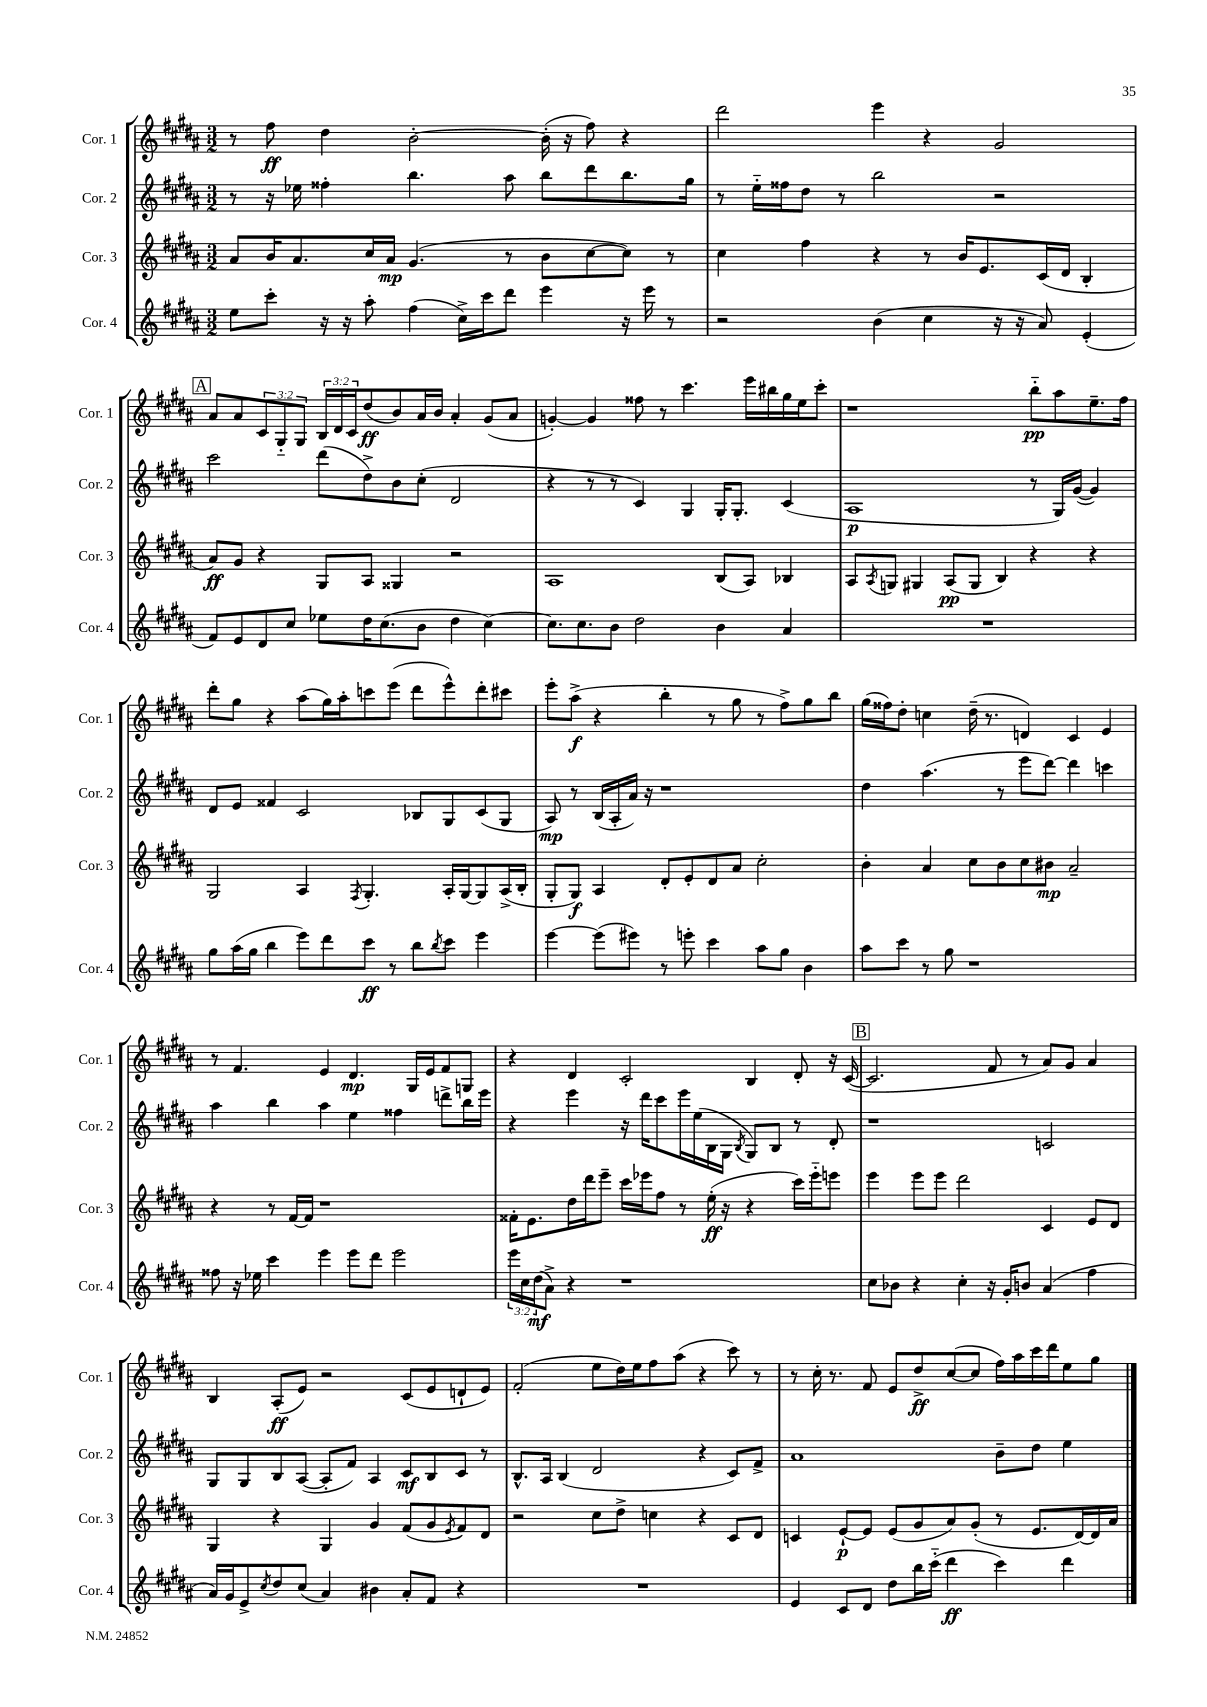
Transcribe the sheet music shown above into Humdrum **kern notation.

**kern	**dynam	**kern	**dynam	**kern	**dynam	**kern	**dynam
*part4	*part4	*part3	*part3	*part2	*part2	*part1	*part1
*staff4	*staff4	*staff3	*staff3	*staff2	*staff2	*staff1	*staff1
*I"Cor. 4	*	*I"Cor. 3	*	*I"Cor. 2	*	*I"Cor. 1	*
*I'Cor. 4	*	*I'Cor. 3	*	*I'Cor. 2	*	*I'Cor. 1	*
*clefG2	*	*clefG2	*	*clefG2	*	*clefG2	*
*k[f#c#g#d#a#]	*	*k[f#c#g#d#a#]	*	*k[f#c#g#d#a#]	*	*k[f#c#g#d#a#]	*
*M3/2	*	*M3/2	*	*M3/2	*	*M3/2	*
=18	=18	=18	=18	=18	=18	=18	=18
8ee\L	.	8a#/L	.	8r	.	8r	.
8ccc#'\J	.	16b/K	.	16r	.	8ff#\	ff
.	.	8.a#/	.	16ee-X\	.	.	.
16r	.	.	.	4ff##X'\	.	4dd#\	.
16r	.	.	.	.	.	.	.
8aa#'\	.	16cc#/L	.	.	.	.	.
.	.	16a#/JJ	mp	.	.	.	.
(4ff#\	.	(4.g#/	.	4.bb\	.	[2b'\	.
16cc#^\LL)	.	.	.	.	.	.	.
16ccc#\J	.	.	.	.	.	.	.
8ddd#\J	.	8r	.	8aa#\	.	.	.
4eee\	.	8b\L	.	8bb\L	.	(16b'\]	.
.	.	.	.	.	.	16r	.
.	.	[8cc#\	.	8ddd#\	.	8ff#\)	.
16r	.	8cc#\J])	.	8.bb\	.	4r	.
16eee\	.	.	.	.	.	.	.
8r	.	8r	.	.	.	.	.
.	.	.	.	16gg#\Jk	.	.	.
=19	=19	=19	=19	=19	=19	=19	=19
2r	.	4cc#\	.	8r	.	2ddd#\	.
.	.	.	.	16ee\LL	.	.	.
.	.	.	.	16ff##X\J	.	.	.
.	.	4ff#\	.	8dd#\J	.	.	.
.	.	.	.	8r	.	.	.
(4b\	.	4r	.	2bb\	.	4eee\	.
4cc#\	.	8r	.	.	.	4r	.
.	.	16b/KL	.	.	.	.	.
.	.	8.e/	.	.	.	.	.
16r	.	.	.	2r	.	2g#/	.
16r	.	.	.	.	.	.	.
8a#/)	.	(16c#/L	.	.	.	.	.
.	.	16d#/JJ	.	.	.	.	.
(4e'/	.	4B'/	.	.	.	.	.
!!LO:LB:g=z
!!LO:REH:place=s1:t=A
=20	=20	=20	=20	=20	=20	=20	=20
8f#/L)	.	8a#/L)	ff	2ccc#\	.	8a#/L	.
8e/	.	8g#/J	.	.	.	8a#/	.
8d#/	.	4r	.	.	.	12c#/	.
.	.	.	.	.	.	12G#/	.
8cc#/J	.	.	.	.	.	.	.
.	.	.	.	.	.	12G#/J	.
8ee-X\L	.	8G#/L	.	(8ddd#\L	.	24B/LL	.
.	.	.	.	.	.	24d#/	.
.	.	.	.	.	.	24c#/J	.
16dd#\K	.	8A#/J	.	8dd#^\)	.	(8dd#/	ff
(8.cc#\	.	.	.	.	.	.	.
.	.	4G##X/	.	8b\	.	8b/)	.
8b\J	.	.	.	(8cc#'\J	.	16a#/L	.
.	.	.	.	.	.	16b/JJ	.
4dd#\	.	2r	.	2d#/	.	4a#'/	.
[4cc#\)	.	.	.	.	.	(8g#/L	.
.	.	.	.	.	.	8a#/J	.
=21	=21	=21	=21	=21	=21	=21	=21
8.cc#\L]	.	1A#	.	4r	.	[4gn'/)	.
8.cc#\	.	.	.	.	.	.	.
.	.	.	.	8r	.	4g/]	.
8b\J	.	.	.	8r	.	.	.
2dd#\	.	.	.	4c#/)	.	8ff##X\	.
.	.	.	.	.	.	8r	.
.	.	.	.	4G#/	.	4.ccc#\	.
4b\	.	(8B/L	.	16G#'/KL	.	.	.
.	.	.	.	8.G#'/J	.	.	.
.	.	8A#/J)	.	.	.	16eee\LL	.
.	.	.	.	.	.	16bb#X\	.
4a#/	.	4B-X/	.	(4c#/	.	16gg#\	.
.	.	.	.	.	.	16ee\J	.
.	.	.	.	.	.	8ccc#'\J	.
=22	=22	=22	=22	=22	=22	=22	=22
1.r	.	8A#/L	.	1A#	p	1r	.
.	.	8qA#/	.	.	.	.	.
.	.	8Gn/J	.	.	.	.	.
.	.	4G#X/	.	.	.	.	.
.	.	(8A#/L	pp	.	.	.	.
.	.	8G#/J	.	.	.	.	.
.	.	4B/)	.	.	.	.	.
.	.	4r	.	8r	.	8bb\L	pp
.	.	.	.	16G#/LL)	.	8aa#\	.
.	.	.	.	([16g#/JJ	.	.	.
.	.	4r	.	4g#/])	.	8.ee~\	.
.	.	.	.	.	.	16ff#\Jk	.
!!LO:LB:g=z
=23	=23	=23	=23	=23	=23	=23	=23
8gg#\L	.	2G#/	.	8d#/L	.	8ddd#'\L	.
(16aa#\L	.	.	.	8e/J	.	8gg#\J	.
16gg#\JJ	.	.	.	.	.	.	.
4bb\	.	.	.	4f##X/	.	4r	.
8eee\L)	.	4A#/	.	2c#/	.	(8aa#\L	.
8ddd#\	.	.	.	.	.	16gg#\L)	.
.	.	.	.	.	.	16aa#'\J	.
.	.	8qF#/	.	.	.	.	.
8ccc#\J	ff	4.G#'/	.	.	.	8cccn\	.
8r	.	.	.	.	.	(8eee\J	.
8bb\L	.	.	.	8B-X/L	.	8ddd#\L	.
8qbb/	.	.	.	.	.	.	.
8ccc#\J	.	16A#'/LL	.	8G#/	.	8eee^^\)	.
.	.	[16G#/J	.	.	.	.	.
4eee\	.	8G#/]	.	(8c#/	.	8ddd#'\	.
.	.	(16A#^/L	.	8G#/J	.	8ccc#X\J	.
.	.	16B'/JJ	.	.	.	.	.
=24	=24	=24	=24	=24	=24	=24	=24
[4eee\	.	8G#'/L	.	8A#/)	mp	8eee'\L	.
.	.	8G#/J)	f	8r	.	(8aa#^\J	f
(8eee\L]	.	4A#/	.	(16B/LL	.	4r	.
.	.	.	.	16A#'/	.	.	.
8eee#X\J)	.	.	.	16a#/JJ)	.	.	.
.	.	.	.	16r	.	.	.
8r	.	8d#'/L	.	1r	.	4bb'\	.
8eeen'\	.	8e'/	.	.	.	.	.
4ccc#\	.	8d#/	.	.	.	8r	.
.	.	8a#/J	.	.	.	8gg#\	.
8aa#\L	.	2cc#'\	.	.	.	8r	.
8gg#\J	.	.	.	.	.	8ff#^\L)	.
4b\	.	.	.	.	.	8gg#\	.
.	.	.	.	.	.	8bb\J	.
=25	=25	=25	=25	=25	=25	=25	=25
8aa#\L	.	4b'\	.	4dd#\	.	(16gg#\LL	.
.	.	.	.	.	.	16ff##X\J)	.
8ccc#\J	.	.	.	.	.	8dd#'\J	.
8r	.	4a#/	.	(4.aa#\	.	4ccn\	.
8gg#\	.	.	.	.	.	.	.
1r	.	8cc#\L	.	.	.	(16dd#~\	.
.	.	.	.	.	.	8.r	.
.	.	8b\	.	8r	.	.	.
.	.	8cc#\	.	8eee\L	.	4dn/)	.
.	.	8b#X\J	mp	[8ddd#\J)	.	.	.
.	.	2a#~/	.	4ddd#\]	.	4c#/	.
.	.	.	.	4cccn\	.	4e/	.
!!LO:LB:g=z
=26	=26	=26	=26	=26	=26	=26	=26
8ff##X\	.	4r	.	4aa#\	.	8r	.
16r	.	.	.	.	.	4.f#/	.
16ee-X\	.	.	.	.	.	.	.
4ccc#\	.	8r	.	4bb\	.	.	.
.	.	[16f#/LL	.	.	.	.	.
.	.	16f#/JJ]	.	.	.	.	.
4eee\	.	1r	.	4aa#\	.	4e/	.
8eee\L	.	.	.	4ee\	.	4.d#/	mp
8ddd#\J	.	.	.	.	.	.	.
2eee\	.	.	.	4ff##X\	.	.	.
.	.	.	.	.	.	16G#/LL	.
.	.	.	.	.	.	16e/J	.
.	.	.	.	8dddn^\L	.	8f#/	.
.	.	.	.	16bb\L	.	8Gn/J	.
.	.	.	.	16eee\JJ	.	.	.
=27	=27	=27	=27	=27	=27	=27	=27
24eee\LL	.	16f##X'\KL	.	4r	.	4r	.
24cc#\	.	.	.	.	.	.	.
.	.	8.e\	.	.	.	.	.
(24dd#\J	mf	.	.	.	.	.	.
8a#^\J)	.	.	.	.	.	.	.
4r	.	16dd#\L	.	4eee\	.	4d#/	.
.	.	16ddd#\J	.	.	.	.	.
.	.	8eee~\J	.	.	.	.	.
1r	.	16ccc#\LL	.	16r	.	2c#'/	.
.	.	16eee-X\J	.	16ddd#\KL	.	.	.
.	.	8ff#\J	.	8ccc#\	.	.	.
.	.	8r	.	16eee\L	.	.	.
.	.	.	.	(16ee\	.	.	.
.	.	(16ee'\	ff	16B\	.	.	.
.	.	16r	.	16G#\JJ	.	.	.
.	.	.	.	8qB/	.	.	.
.	.	4r	.	8G#/L)	.	4B/	.
.	.	.	.	8B/J	.	.	.
.	.	16ccc#\LL)	.	8r	.	8d#'/	.
.	.	16eee-\J	.	.	.	.	.
.	.	8eeen\J	.	8d#'/	.	16r	.
.	.	.	.	.	.	([16c#/	.
!!LO:REH:place=s1:t=B
=28	=28	=28	=28	=28	=28	=28	=28
8cc#\L	.	4eee\	.	1r	.	2.c#/]	.
8b-X\J	.	.	.	.	.	.	.
4r	.	8eee\L	.	.	.	.	.
.	.	8eee\J	.	.	.	.	.
4cc#'\	.	2ddd#\	.	.	.	.	.
16r	.	.	.	.	.	8f#/	.
16g#'/KL	.	.	.	.	.	.	.
8bn/J	.	.	.	.	.	8r	.
(4a#/	.	4c#/	.	2cn/	.	8a#/L)	.
.	.	.	.	.	.	8g#/J	.
4ff#\	.	8e/L	.	.	.	4a#/	.
.	.	8d#/J	.	.	.	.	.
!!LO:LB:g=z
=29	=29	=29	=29	=29	=29	=29	=29
16a#/LL)	.	4G#/	.	8G#/L	.	4B/	.
16g#/J	.	.	.	.	.	.	.
8e^/	.	.	.	8G#/	.	.	.
8qcc#/	.	.	.	.	.	.	.
8dd#/	.	4r	.	8B/	.	(8A#'/L	ff
(8cc#/J	.	.	.	([8A#/J	.	8e/J)	.
4a#/)	.	4G#/	.	8A#'/L]	.	2r	.
.	.	.	.	8f#/J)	.	.	.
4b#X\	.	4g#/	.	4A#/	.	.	.
8a#'/L	.	(8f#/L	.	8c#/L	mf	(8c#/L	.
8f#/J	.	8g#/	.	8B/	.	8e/	.
.	.	8qe/	.	.	.	.	.
4r	.	8f#/)	.	8c#/J	.	8dn`/	.
.	.	8d#/J	.	8r	.	8e/J)	.
=30	=30	=30	=30	=30	=30	=30	=30
1.r	.	2r	.	8.B^^/L	.	(2f#'/	.
.	.	.	.	16A#/Jk	.	.	.
.	.	.	.	(4B/	.	.	.
.	.	8cc#\L	.	2d#/	.	8ee\L	.
.	.	8dd#^\J	.	.	.	16dd#\L)	.
.	.	.	.	.	.	16ee\J	.
.	.	4ccn\	.	.	.	8ff#\	.
.	.	.	.	.	.	(8aa#\J	.
.	.	4r	.	4r	.	4r	.
.	.	8c#/L	.	8c#/L)	.	8ccc#\)	.
.	.	8d#/J	.	8f#^/J	.	8r	.
=31	=31	=31	=31	=31	=31	=31	=31
4e/	.	4cn/	.	1a#	.	8r	.
.	.	.	.	.	.	16cc#'\	.
.	.	.	.	.	.	8.r	.
8c#/L	.	[8e`/L	p	.	.	.	.
8d#/J	.	8e/J]	.	.	.	8f#/	.
8dd#\L	.	(8e/L	.	.	.	8e/L	.
16bb\L	.	8g#/	.	.	.	8dd#^/	ff
(16ccc#\JJ	.	.	.	.	.	.	.
4ddd#\	ff	8a#/)	.	.	.	([8cc#/	.
.	.	(8g#'/J	.	.	.	8cc#/J]	.
4ccc#\)	.	8r	.	8b~\L	.	16ff#\LL)	.
.	.	.	.	.	.	16aa#\	.
.	.	8.e/L	.	8dd#\J	.	16ccc#\	.
.	.	.	.	.	.	16ddd#\J	.
4ddd#\	.	.	.	4ee\	.	8ee\	.
.	.	[16d#/L)	.	.	.	.	.
.	.	16d#/]	.	.	.	8gg#\J	.
.	.	16a#/JJ	.	.	.	.	.
==	==	==	==	==	==	==	==
*-	*-	*-	*-	*-	*-	*-	*-
